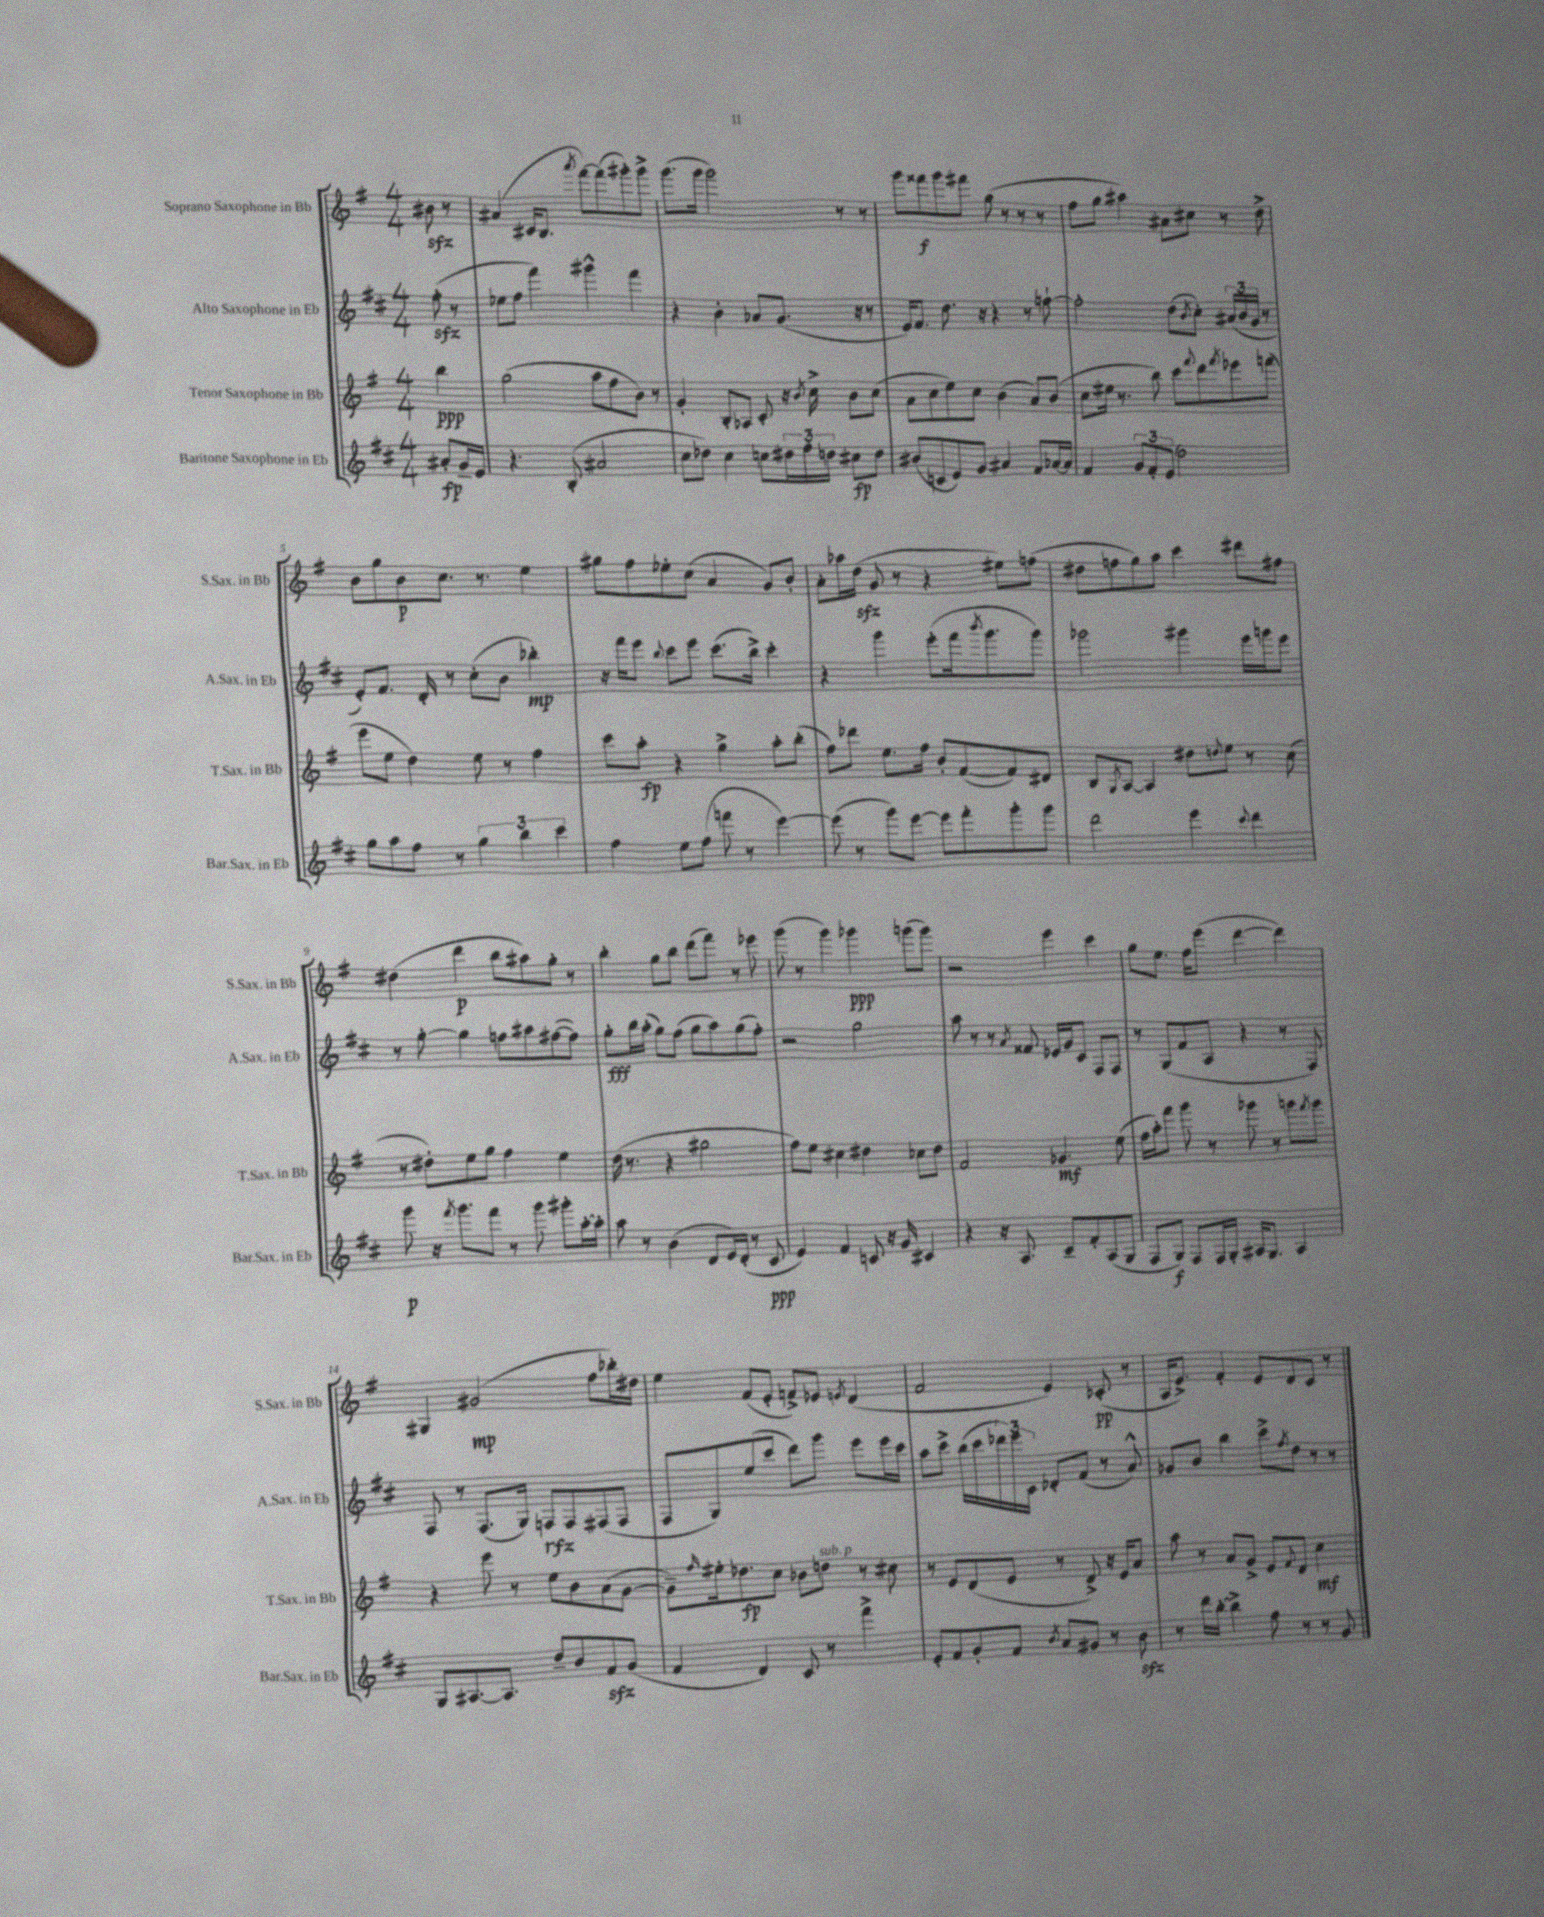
<<
\new StaffGroup <<
\new Staff = "s0" \with { instrumentName = "Soprano Saxophone in Bb" shortInstrumentName = "S.Sax. in Bb" } {
    \clef treble \key g \major \numericTimeSignature \time 4/4 \partial 4
    bis'8\sfz r8 |
    ais'4( cis'16 b8. \acciaccatura { a'''8 } fis'''8~) fis'''8( gis'''8-.) gis'''8-> |
    g'''8.( g'''16 g'''2) r8 r8 |
    g'''8 fisis'''8\f g'''8 fis'''8 g''8( r8 r8 r8 |
    fis''8 g''8 ais''4) ais'8 cis''8 r8 d''8-> |
    b'8 g''8 b'8\p c''8. r8. e''4 |
    gis''8 fis''8 ees''8-. c''8( a'4 g'8) b'8-. |
    a'8-. aes''16 d''16\sfz( g'8 r8 r4 eis''8) f''8( |
    dis''8 f''8 g''8) a''8 c'''4 dis'''8 fis''8 |
    dis''4( d'''4\p b''8 ais''8) g''8-. r8 |
    b''4-. g''8 b''8 d'''8( fis'''8) r8 ees'''8 |
    g'''8( r8 g'''4) ges'''4\ppp g'''8( g'''8) |
    r2 e'''4 c'''4 |
    g''8 e''8. fis''16 e'''8( d'''4~ d'''4) |
    gis4 gis'2\mp( fis''8 bes''16-.) dis''16 |
    e''4 fis'8( e'8-. f'8->) ees'8 \acciaccatura { e'8 } d'4( |
    fis'2 e'4) ces'8-.\pp( r8 |
    a16 e'8.->) fis'4-. e'8 d'8 c'8 r8 \bar "|." |
}
\new Staff = "s1" \with { instrumentName = "Alto Saxophone in Eb" shortInstrumentName = "A.Sax. in Eb" } {
    \clef treble \key d \major \numericTimeSignature \time 4/4 \partial 4
    fis''8-.\sfz( r8 |
    ees''8 fis''8 fis'''4) gis'''4-^ fis'''4 |
    r4 b'4-. aes'8 g'8.( r16 r8 |
    e'16) fis'8. d''8. r16 r4 r8 f''8~-! |
    f''2-. d''8( \acciaccatura { b'8 } cis''8-.) \tuplet 3/2 { ais'16( b'16 g'16 } r8 |
    e'8-.) fis'8. d'16-. r8 cis''8-.( b'8 bes''4-.\mp) |
    r16 fis'''16 e'''8 \appoggiatura { b''8 } cis'''8 e'''8 cis'''8.( b''16->) cis'''4-. |
    r4 g'''4 e'''8-.( fis'''16 \acciaccatura { b'''8 } g'''8. g'''8) |
    ges'''2 gis'''4 e'''16 g'''16 e'''8 |
    r8 g''8~-. g''4 f''8 ais''8 fis''8~( fis''8) |
    g''8-.\fff b''16 a''16-.( g''8) fis''8( g''8 a''8) g''8( fis''8-.) |
    r2 g''2 |
    a''8 r8 r8 \acciaccatura { a'8 } fisis'8 ees'16 g'16 cis'8 fis8 fis8 |
    r8 g8( fis'8 a8 r4 r8 fis8) |
    fis8 r8 fis8.( g16) f8\rfz f8 fis8( fis8 |
    fis8 g8) e''8( cis'''8 d'''8) g'''8 e'''8 e'''16 cis'''16 |
    a''8 cis'''8-> b''16( cis'''16 \tuplet 3/2 { des'''16) e'''16 cis'16 } des'8-. fis'8( r8 a'8-^) |
    ges'8 b'8 b''4 cis'''8-> \acciaccatura { fis''8 } d''8 r8 r8 \bar "|." |
}
\new Staff = "s2" \with { instrumentName = "Tenor Saxophone in Bb" shortInstrumentName = "T.Sax. in Bb" } {
    \clef treble \key g \major \numericTimeSignature \time 4/4 \partial 4
    b''4\ppp |
    g''2( a''8 fis''8 b'8) r8 |
    g'4-. b8-. aes8 c'8-. r16 \acciaccatura { b'8 } c''16-> b'8 c''8( |
    a'8 c''8 e''8) c''8 b'4( a'8) b'8( |
    c''8 eis''16 r8. b''8) c'''8 \appoggiatura { fis'''8 } d'''8 \acciaccatura { fis'''8 } ees'''8 f'''8( |
    e'''8 e''8 d''4) e''8 r8 fis''4 |
    c'''8 a''8-.\fp r4 g''4-> a''8-. b''8-.( |
    fis''8) des'''8 e''8. fis''16 b'8-. fis'8~( fis'8) dis'8 |
    b8 \acciaccatura { g8 } a8~ a4 dis''8 \appoggiatura { d''8 } e''8 r8 c''8( |
    r8 dis''8-.) e''8 g''8 fis''4 e''4 |
    d''16( r8. r4 gis''2 |
    fis''8) e''8 cis''4 dis''4 ces''8 dis''8 |
    fis'2 ges'4.\mf e''8( |
    fis''16 a''16-.) fis'''8 g'''8 r8 ges'''8 r8 g'''8 \acciaccatura { fis'''8 } g'''8 |
    r4 e'''8 r8 e''8 b'8 a'8( g'8~ |
    g'8--) \grace { fis''16 } eis''16-. des''8.\fp c''8 bes'8 d''8^\markup { \italic "sub. p" } r8 cis''8 |
    r8 e'8 d'8( e'8 r8 d'8->) r16 e'16 a'8 |
    a''8 r8 a'8 g'8-> e'8 \appoggiatura { fis'8 } d'8 c''4\mf \bar "|." |
}
\new Staff = "s3" \with { instrumentName = "Baritone Saxophone in Eb" shortInstrumentName = "Bar.Sax. in Eb" } {
    \clef treble \key d \major \numericTimeSignature \time 4/4 \partial 4
    ais'8-.\fp g'16-- e'16 |
    r4. b8-.( ais'2 |
    cis''8 des''8) cis''4 c''8 \tuplet 3/2 { dis''16 fis''16 d''16 } cis''8\fp d''8 |
    bis'8( c'8 e'8) g'8 ais'4 fis'8 aes'16~ aes'16 |
    fis'4 \tuplet 3/2 { g'8 fis'8-. e'8( } d''2) |
    g''8 a''8 fis''8 r8 \tuplet 3/2 { g''4 b''4 cis'''4 } |
    fis''4 e''8 fis''8( f'''8 r8 e'''4~) |
    e'''8( r8 g'''8) e'''8~ e'''8 fis'''8-. g'''8-. g'''8 |
    d'''2 e'''4 \appoggiatura { cis'''8 } d'''4 |
    g'''8\p r16 \acciaccatura { fis'''8 } g'''8. fis'''8 r8 g'''8 gis'''8-. a''16~-. a''16-. |
    a''8 r8 b'4( d'8 e'16) d'16-.( r8 cis'8\ppp |
    e'4) fis'4 c'8 r16 g'16 cis'4 |
    r4 r16 a8. cis'8-- fis'8-. a8( g8 |
    fis8 g8\f) fis8 fis16 g16-. ais16 g8. ais4 |
    g8 ais8.~ ais8. d''8-- b'8 fis'8\sfz g'8( |
    fis'4 d'4) cis'8 r8 fis'''4-> |
    e'8-. fis'8 g'8-. fis'8 \acciaccatura { b'8 } a'8 gis'8 r8 b'8\sfz |
    r8 d'''16 b''16~-. b''4-> fis''8 r8 r8 g'8 \bar "|." |
}
>>
>>
